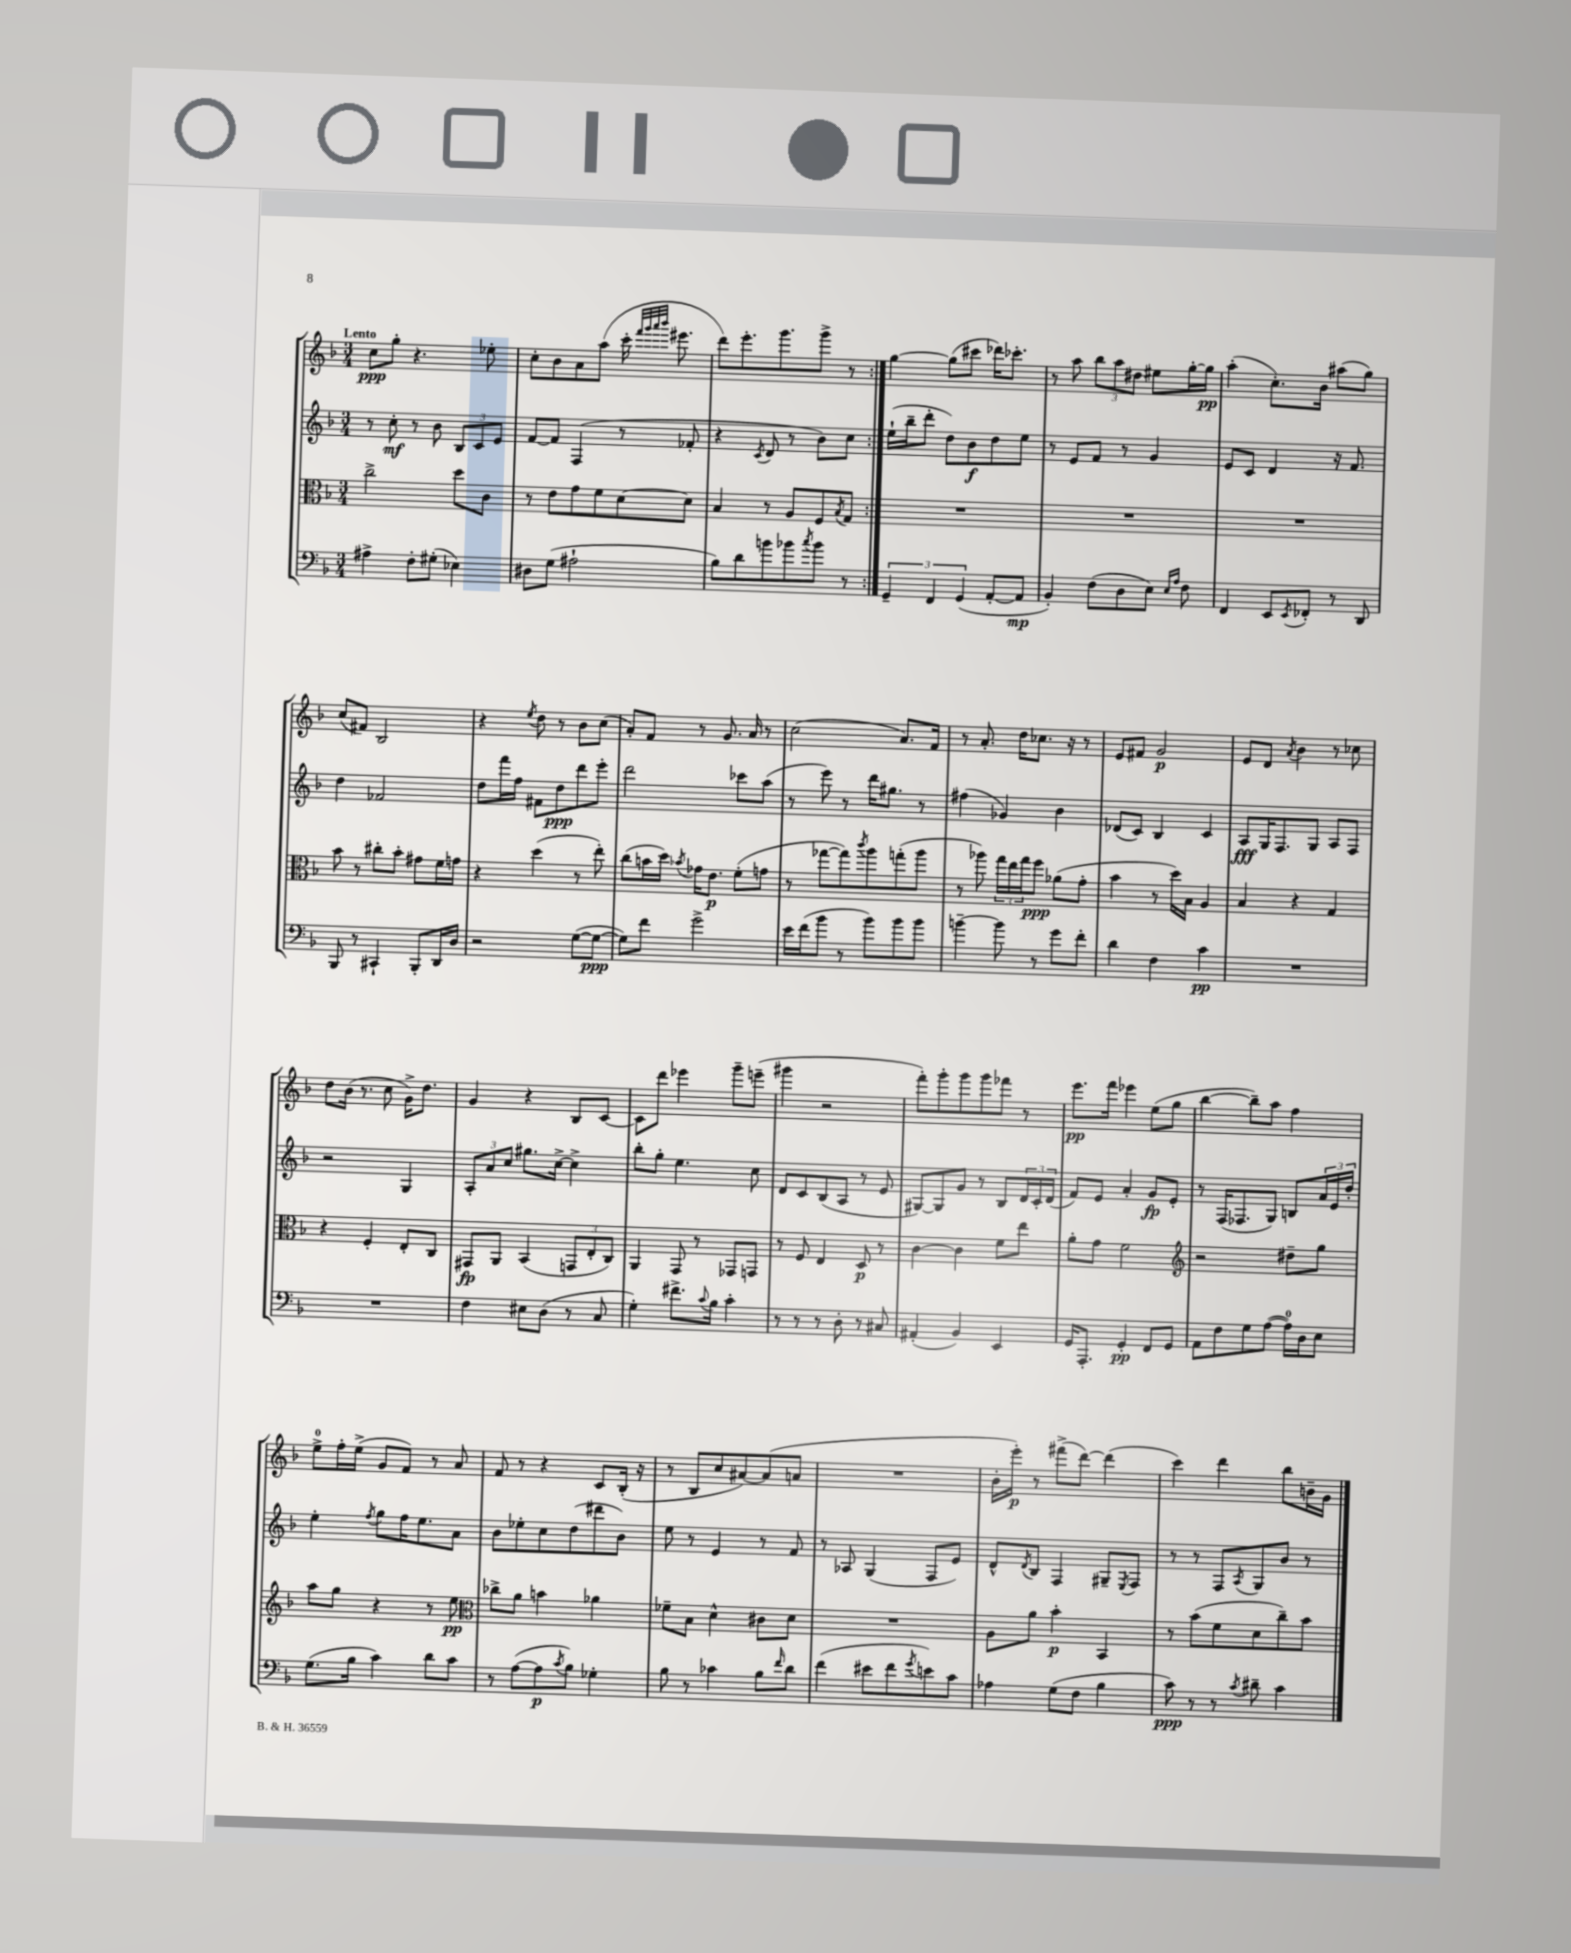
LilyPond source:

<<
\new StaffGroup <<
\new Staff = "s0" {
    \clef treble \key f \major \numericTimeSignature \time 3/4 \tempo "Lento"
    \repeat volta 2 { c''8\ppp g''8-. r4. ees''8-. |
    c''8-. bes'8 a'8 a''8( c'''16-. \grace { f'''32 g'''32 a'''32 bes'''32 } eis'''8. |
    d'''8) e'''8.-. g'''8. g'''8-> r8 | }
    g''4~ g''8( cis'''8 des'''16) ces'''8.-. |
    r8 a''8 \tuplet 3/2 { bes''8 a''8 dis''8 } eis''8 g''16~-. g''16\pp |
    a''4-.( c''8.-.) bes'16 ais''8( g''8) |
    c''8( fis'8) bes2 |
    r4 \acciaccatura { e''8 } d''8 r8 bes'8 c''8( |
    a'8-.) f'8 r8 g'8. a'16 r8 |
    c''2( a'8.) f'16 |
    r8 a'8.-. d''16 ces''8. r16 r8 |
    e'8 fis'8 g'2\p |
    e'8 d'8 \acciaccatura { a'8 } bes'4 r8 ces''8 |
    d''8 bes'16( r8. c''8 g'16->) d''8. |
    g'4 r4 bes8 c'8~ |
    c'8 d'''8 ees'''4 g'''8-- e'''8--( |
    gis'''4 r2 |
    f'''8-.) g'''8-. g'''8 g'''8 fes'''8 r8 |
    e'''8.\pp f'''16 ees'''4 e''8( g''8 |
    bes''4~ bes''8--) a''8 f''4 |
    e''8-0-> f''16-. e''16->( g'8 f'8) r8 a'8 |
    f'8 r8 r4 c'8 bes16-.( r16 |
    r8 bes8 c''8 ais'8~) ais'8( a'8 |
    R2. |
    bes'16-. e'''16-.\p) r8 fis'''8->( d'''8~) d'''4( |
    c'''4) d'''4 bes''8 b'16-- g'16 \bar "|." |
}
\new Staff = "s1" {
    \clef treble \key f \major \numericTimeSignature \time 3/4
    \repeat volta 2 { r8 c''8-.\mf r8 bes'8 \tuplet 3/2 { bes8 c'8 e'8 } |
    f'8~ f'8 f4( r8 fes'8-. |
    r4 \acciaccatura { c'8 } d'8 r8 bes'8) c''8 | }
    e''16-!( bes''16-- d'''8-. d''8) bes'8\f d''8 e''8 |
    r8 e'8 f'8 r8 g'4 |
    e'8 c'8 d'4 r16 f'8. |
    d''4 fes'2 |
    d''8 f'''16 f''16 fis'8 d''8\ppp d'''8 e'''8-. |
    d'''2 ces'''8 a''8( |
    r8 e'''8) r8 d'''16 gis''8. r8 |
    fis''4( ges'4) bes'4 |
    des'8( c'8) bes4 c'4 |
    a8\fff g16 f8. g8 a8 f8 |
    r2 g4 |
    \tuplet 3/2 { a8-. a'8 c''8 } gis''8. c''16~-> c''4-> |
    bes''8-. g''8-. e''4. c''8 |
    d'8 c'8 bes8( a8 r8 e'8 |
    gis8~) gis8 g'8 r8 bes8 \tuplet 3/2 { d'16 c'16-. d'16( } |
    f'8) e'8 a'4-. g'8\fp e'8-. |
    r8 f16( fes8. g8) b8 \tuplet 3/2 { a'16 e'16 d''16-. } |
    e''4-. \acciaccatura { f''8 } g''8 f''16 e''8. a'8 |
    bes'8 ees''8-. c''8 d''8( dis'''8 bes'8) |
    e''8 r8 e'4 r8 f'8 |
    r8 aes8 g4( f8 e'8) |
    d'8-^ \acciaccatura { d'8 } bes8 f4 gis8-- \acciaccatura { e8 } f8 |
    r8 r8 f8 \acciaccatura { a8 } g8 bes'8 r8 \bar "|." |
}
\new Staff = "s2" {
    \clef alto \key f \major \numericTimeSignature \time 3/4
    \repeat volta 2 { c''2-> d''8 c'8 |
    r8 e'8 g'8 f'8 d'8~ d'8 |
    bes4 r8 a8 f8 \acciaccatura { bes8 } g8 | }
    R2. |
    R2. |
    R2. |
    bes'8 r8 cis''8-. bes'8-. gis'8 f'16 g'16 |
    r4 d''4( r8 e''8-.) |
    c''8( b'16 d''16) \acciaccatura { bes'8 } ges'16 e'8.\p f'8-.( g'8 |
    r8 ges''8~ ges''8) \acciaccatura { c'''8 } a''8 g''8-.( a''8 |
    r8 aes''8) \tuplet 3/2 { g''16 e''16 g''16 } f''8\ppp aes'8( g'8-. |
    bes'4 r8 d''16) bes16 a4 |
    bes4 r4 g4 |
    r4 f4-. e8-. c8 |
    gis,8\fp a,8 bes,4( \tuplet 3/2 { g,8 e8-. c8) } |
    a,4 g,8 r8 ges,8 g,8 |
    r8 f8 e4 d8\p r8 |
    c'4~ c'4 f'8 e''8 |
    a'8-. g'8 f'2 |
    \clef treble r2 dis''8-- g''8 |
    a''8 g''8 r4 r8 e''8\pp |
    \clef alto ces''8-> a'8 b'4 aes'4 |
    fes'8-- bes8 d'4-^ cis'8 d'8 |
    R2. |
    a8 a'8 bes'4-.\p bes,4 |
    r8 bes'8( f'8 d'8 c''8--) bes'8 \bar "|." |
}
\new Staff = "s3" {
    \clef bass \key f \major \numericTimeSignature \time 3/4
    \repeat volta 2 { ais4-> f8-. gis8-.( ees4) |
    dis8 g8( ais2-! |
    bes8) d'8 b'8 bes'8 \acciaccatura { c''8 } bes'8 r8 | }
    \tuplet 3/2 { g,4-- f,4 g,4( } a,8~-. a,8\mp |
    bes,4-.) f8( d8 e8) \grace { e16 a16 } f8 |
    f,4 e,8 \acciaccatura { e,8 } fes,8-. r8 d,8 |
    bes,,8 r8 cis,4-! bes,,8-. d,16 d16 |
    r2 g8~( g8~\ppp |
    g8) f'8 g'2-> |
    e'16 f'16( bes'8 r8 bes'8) bes'8 bes'8 |
    b'4~-- b'8 r8 g'8 f'8-. |
    d'4 f4 c'4\pp |
    R2. |
    R2. |
    f4 eis8 d8( r8 c8 |
    g4-.) fis'8.-> \appoggiatura { c'8 } bes16 c'4-. |
    r8 r8 r8 d8-. r8 cis8 |
    ais,4-.( bes,4) e,4 |
    g,16 a,,8.-. g,4-.\pp f,8 g,8 |
    a,8 f8 g8 a8~( a16-0) d16 e8 |
    g8.( bes16 c'4) d'8 c'8 |
    r8 a8~( a8\p \acciaccatura { c'8 } bes8) ges4-. |
    bes8 r8 ces'4 bes8 \grace { f'16 } d'8 |
    f'4( eis'8 f'8 \acciaccatura { g'8 } e'8) c'8 |
    aes4 g8( f8 bes4 |
    c'8\ppp) r8 r8 \acciaccatura { c'8 } dis'8-- c'4 \bar "|." |
}
>>
>>
\layout { \context { \Score \remove "Bar_number_engraver" } }
